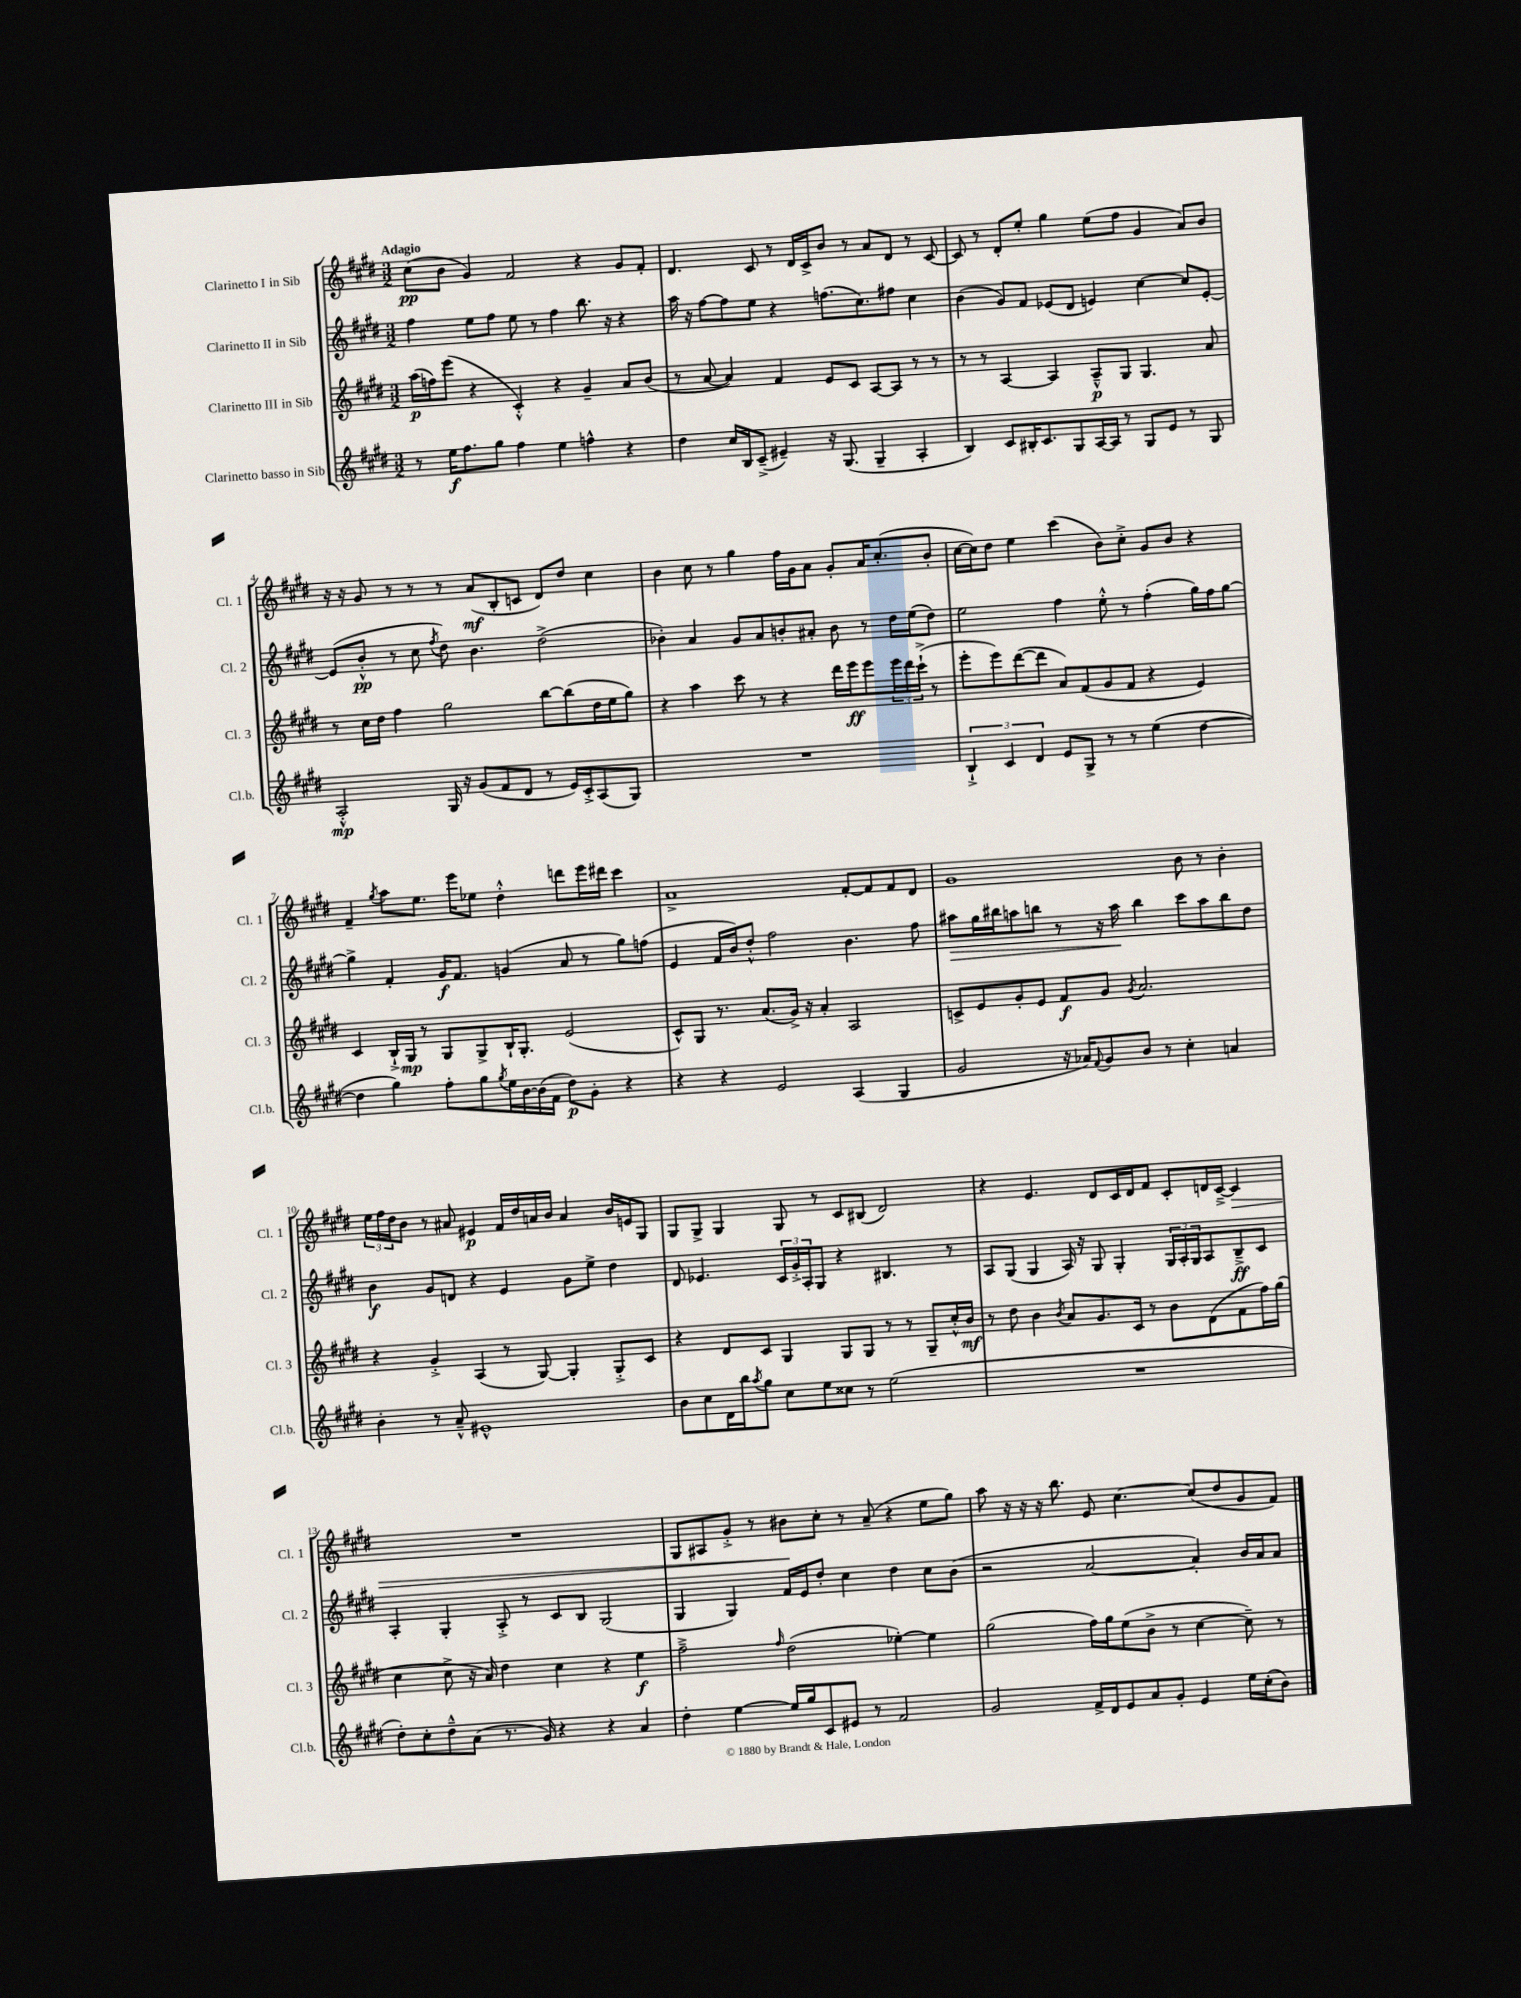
<<
\new StaffGroup <<
\new Staff = "s0" \with { instrumentName = "Clarinetto I in Sib" shortInstrumentName = "Cl. 1" } {
    \clef treble \key e \major \numericTimeSignature \time 3/2 \tempo "Adagio"
    cis''8\pp( b'8 gis'4) fis'2 r4 gis'8 fis'8-. |
    dis'4. cis'8 r8 dis'16 cis'16-> b'8 r8 a'8 dis'8 r8 cis'8~ |
    cis'8 r8 dis'8-. e''8-. gis''4 e''8( fis''8 gis'4 a'8) b'8 |
    r16 r16 gis'8 r8 r8 r8 a'8\mf( b8-. c'8 dis'8) dis''8 cis''4 |
    b'4 cis''8 r8 gis''4 fis''16 gis'16 a'8 gis'8-. a'16 cis''8.-.( b'8-. |
    cis''16~ cis''16) dis''8 e''4 cis'''4( b'8) cis''8-.-> gis'8 b'8 r4 |
    fis'4-- \acciaccatura { gis''8 } a''8 e''8. e'''16 ees''8 dis''4-.-^ d'''8 e'''16 dis'''16 cis'''4 |
    a'1-> fis'8~-. fis'8 fis'8 dis'8 |
    gis'1 b'8 r8 b'4-. |
    \tuplet 3/2 { e''16 fis''16 dis''16 } b'8 r8 ais'8 eis'4\p fis'16 dis''16 a'16 b'16 a'4 b'16 e'16 gis8 |
    gis8 gis8-> gis4 gis8 r8 cis'8 bis8( dis'2) |
    r4 e'4. dis'8 cis'16 dis'16 fis'8 cis'8-. d'16 cis'16~---> cis'4\> |
    R1. |
    gis8 ais8 gis'8-.-> r8 bis'8\! cis''8-. r8 a'8--( r4 e''8 gis''8) |
    a''8 r16 r16 r16 b''8. e'8 cis''4.~ cis''8( dis''8 gis'8 fis'8) \bar "|." |
}
\new Staff = "s1" \with { instrumentName = "Clarinetto II in Sib" shortInstrumentName = "Cl. 2" } {
    \clef treble \key e \major \numericTimeSignature \time 3/2
    fis''4 e''8 fis''8 e''8 r8 fis''4 b''8. r16 r4 |
    a''16 r16 fis''8~ fis''8 e''8 r4 f''8.( cis''8.) fis''8 cis''4 |
    b'4( gis'8) fis'8 ees'8( dis'8 e'4) cis''4~ cis''8 e'8~-. |
    e'8( b'8-.-^\pp r8 cis''8 \acciaccatura { fis''8 } dis''8) b'4. dis''2->( |
    bes'4-.) a'4 gis'8 a'8 b'8-. ais'8-. b'8 r8 dis''16 e''16( dis''8) |
    e''2 fis''4 e''8-.-^ r8 fis''4-.( gis''16) fis''16 gis''8~ |
    gis''4-> fis'4-. gis'16\f fis'8. g'4( a'8 r8 gis''8) f''8( |
    e'4 fis'16 b'16) dis''8-.-^ fis''2 b'4. fis''8 |
    ais''8\> gis''16 bis''16 a''8 b''8 r8 r16 a''16\! b''4 cis'''8 a''8 b''8 dis''8 |
    b'4\f gis'8 d'8 r4 e'4 gis'8 e''8-> dis''4 |
    dis'8 ees'4. \tuplet 3/2 { cis'16 gis'16-.-> a16-. } gis8 r4 bis4. r8 |
    a8 gis8( gis4 a16) r16 gis8 gis4-. \tuplet 3/2 { gis16 a16-. gis16 } a8 b8--->\ff cis'8 |
    a4-. gis4-. a8-.-> r8 cis'8 b8 gis2( |
    gis4 gis4) fis'16 e'16 dis''8-. cis''4 dis''4 cis''8 b'8( |
    r2 a'2~ a'4-.) b'16 a'16 a'8 \bar "|." |
}
\new Staff = "s2" \with { instrumentName = "Clarinetto III in Sib" shortInstrumentName = "Cl. 3" } {
    \clef treble \key e \major \numericTimeSignature \time 3/2
    a''16\p( f''16) e'''8( r4 cis'4-.-^) r4 gis'4-- a'8 b'8( |
    r8 a'8~ a'4) fis'4 e'8 cis'8 a8~ a8 r8 r8 |
    r8 r8 a4~ a4 a8---^\p gis8 gis4. a'8 |
    r8 cis''16 dis''16 fis''4 gis''2 b''8~ b''8( dis''16 e''16 gis''8) |
    r4 a''4 cis'''8 r8 r4 dis'''16 e'''16\ff e'''8 \tuplet 3/2 { e'''16 dis'''16 cis'''16-!->( } r8 |
    e'''8-. e'''8) dis'''8~( dis'''8 a'8) fis'8( gis'8 fis'8 r4 e'4) |
    cis'4 b16-!-> gis16\mp r8 gis8 gis8-> b16-! gis8.-. e'2( |
    cis'8-^) gis8 r8. a'8.( gis'16->) r16 a'4-. a2 |
    c'8-> e'8 gis'8-. e'8 fis'8\f gis'8 \acciaccatura { gis'8 } a'2. |
    r4 gis'4-.-> a4( r8 gis8~) gis4-. gis8-.-> cis'8 |
    r4 dis'8 cis'8 gis4 gis8 gis8 r8 r8 gis8-- cis''16-.-^ b'16\mf |
    r8 dis''8 b'4 \acciaccatura { b'8 } a'8 gis'8. cis'16 r8 b'8 dis'8( fis'8 fis''16) gis''16( |
    cis''4 cis''8-> r16 a'16) dis''4 cis''4 r4 e''4\f |
    fis''2---> \grace { fis''16 } dis''2( ees''4~-.) ees''4 |
    gis''2( fis''16) gis''16 e''8( b'8-> r8 cis''4~ cis''8--) r8 \bar "|." |
}
\new Staff = "s3" \with { instrumentName = "Clarinetto basso in Sib" shortInstrumentName = "Cl.b." } {
    \clef treble \key e \major \numericTimeSignature \time 3/2
    r8 e''16\f fis''8. gis''8 fis''4 e''4 f''4-^ r4 |
    dis''4 cis''16 b16 cis'8--->( eis'4--) r16 gis8.( gis4-- a4-. |
    b4) cis'8 bis16-. cis'8. gis8 a16~ a16 r8 gis8 e'8 r8 gis8 |
    a2-.-^\mp gis16 r16 gis'8( fis'8 dis'8 r8 e'16) cis'16-.-> a8( gis8) |
    R1. |
    \tuplet 3/2 { b4-!-> cis'4 dis'4 } e'8 gis8-> r8 r8 e''4( dis''4~ |
    dis''4 gis''4) fis''8-. gis''8 \acciaccatura { gis''8 } e''16 b'16~ b'16( fis'16 dis''8\p) gis'8-. r4 |
    r4 r4 e'2 a4( gis4 |
    gis'2 r16 aes'16) \appoggiatura { fis'8 } gis'8 b'8 r8 cis''4-. a'4 |
    b'4-. r8 a'8---^ eis'1-^ |
    b'8 cis''8 dis'16 b''16 \acciaccatura { a''8 } gis''8 cis''8 e''8 cisis''8 r8 e''2( |
    R1. |
    dis''8-.) cis''8-. dis''8---^ a'8( r8. gis'16) r4 r4 a'4 |
    dis''4-. e''4~ e''16 gis''16 cis'8 eis'8 r8 fis'2 |
    gis'2 fis'16-> dis'16 e'8 a'8 gis'8-. e'4 e''16 cis''16-.( b'8) \bar "|." |
}
>>
>>
